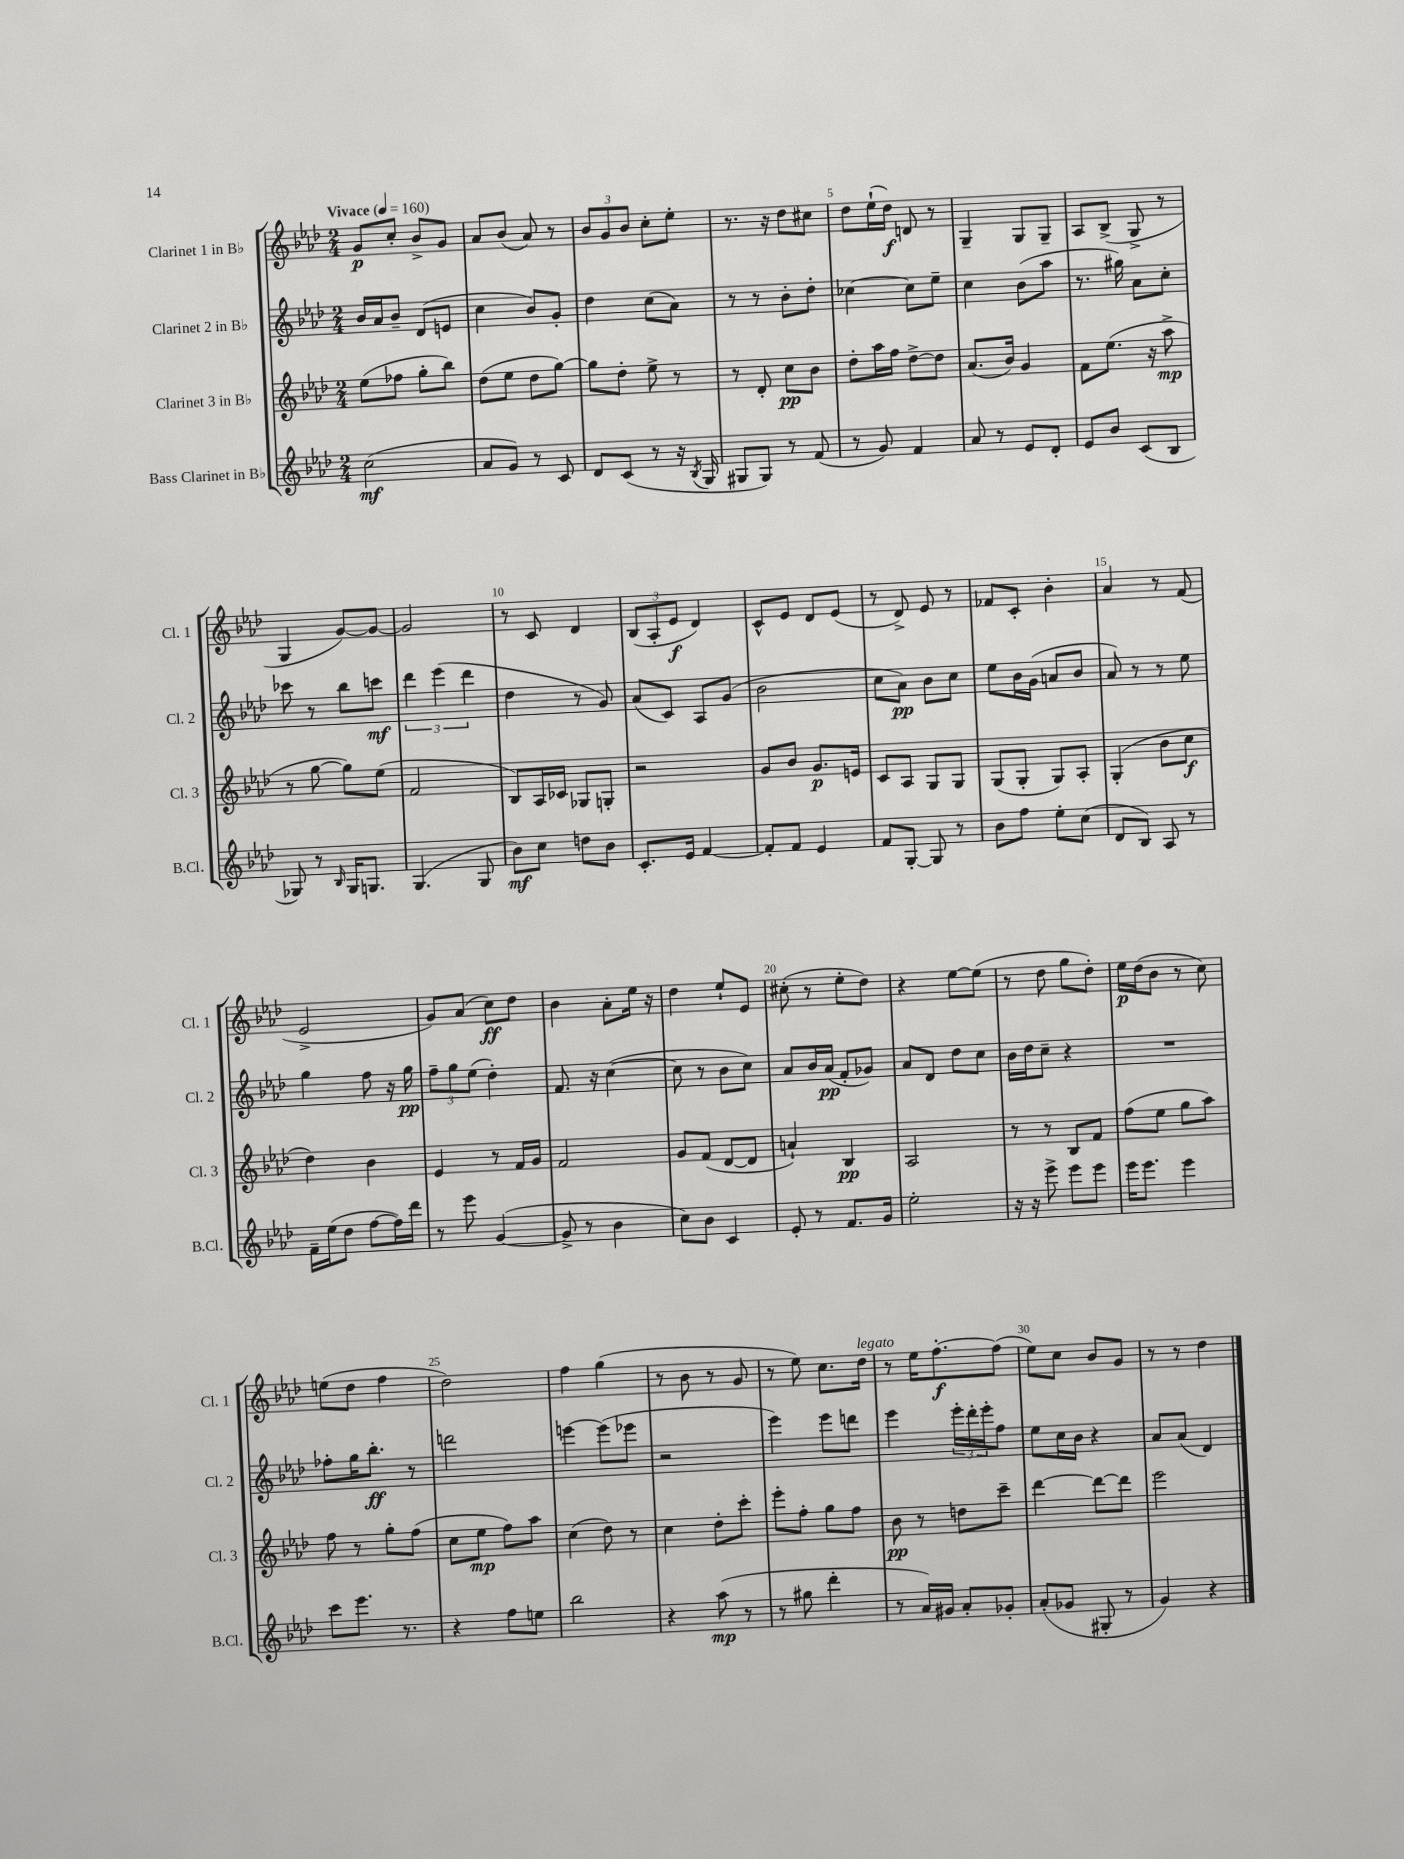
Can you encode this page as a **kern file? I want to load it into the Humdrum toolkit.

**kern	**kern	**kern	**kern
*staff4	*staff3	*staff2	*staff1
*clefG2	*clefG2	*clefG2	*clefG2
*k[b-e-a-d-]	*k[b-e-a-d-]	*k[b-e-a-d-]	*k[b-e-a-d-]
*M2/4	*M2/4	*M2/4	*M2/4
*MM160	*MM160	*MM160	*MM160
(2cc	(8ee-	16b-	8g
.	.	16a-	.
.	8ff-	8b-~	8cc'
.	8gg'	(8d-	8b-^
.	8bb-)	8e	8g
=	=	=	=
8a-	(8dd-	4cc	8a-
8g)	8ee-	.	(8b-
8r	8dd-	8b-)	8a-)
8c	[8gg)	8g'	8r
=	=	=	=
8d-	8gg]	4dd-	12b-
.	.	.	12g
(8c	8dd-'	.	.
.	.	.	12b-
8r	8ee-^	(8cc	8cc'
16r	8r	8a-)	8ee-'
8qB-	.	.	.
16G	.	.	.
=	=	=	=
8G#	8r	8r	8.r
8G#)	8d-'	8r	.
.	.	.	16r
8r	8cc	8b-'	8dd-
(8f	8b-	8dd-'	8cc#
=	=	=	=
8r	8dd-'	[4cc-	8dd-
8g)	16aa-	.	(16ee-`
.	16ff	.	16dd-)
4f	[8dd-^	8cc-]	8d
.	8dd-]	8ee-~	8r
=	=	=	=
8a-	(8.a-	4cc	4G~
8r	.	.	.
.	16b-)	.	.
8e-	4g	(8b-	8G
8d-'	.	8aa-	8G~
=	=	=	=
8e-	8f	8.r	8A-
8b-	(8.ee-	.	(8B-^
.	.	16gg#)	.
(8c	.	8a-	8G^
.	16r	.	.
8B-	8aa-^	8cc'	8r
=	=	=	=
8G-)	8r	8ccc-	4G
8r	[8gg	8r	.
16qqB-	.	.	.
16G-	8gg])	8bb-	[8g)
8.G	.	.	.
.	(8ee-	8ccc	8g_
=	=	=	=
(4.G	2f	6ddd-	2g]
.	.	(6eee-	.
.	.	6ddd-	.
8G	.	.	.
=	=	=	=
8b-)	8B-)	4dd-	8r
8cc	16A-	.	8c
.	16c-	.	.
8dd	8G-	8r	4d-
8b-	8G'	8g)	.
=	=	=	=
8.c'	2r	(8a-	(12B-
.	.	.	12A-'
.	.	8c)	.
.	.	.	12e-
16e-	.	.	.
[4f	.	8A-	4d-)
.	.	(8g	.
=	=	=	=
8f']	8g	2b-	8c^^
8f	8b-	.	8e-
4e-	8.g	.	8d-
.	.	.	(8e-
.	16e	.	.
=	=	=	=
8f	8c	8cc	8r
[8G'	8A-	8a-)	8d-^)
8G]	8G	8b-	8e-
8r	8G	8cc	8r
=	=	=	=
8b-	(8G	8ee-	8f-
8ff	8G'	16b-	8c'
.	.	(16g	.
8ee-'	8G)	8a	4b-'
(8cc	8A-'	8b-	.
=	=	=	=
8d-	(4G'	8a-)	4a-
8B-)	.	8r	.
8A-	8b-	8r	8r
8r	8cc	8ee-	(8f
=	=	=	=
16f~	4dd-)	4gg	2e-^
(16ee-	.	.	.
8dd-	.	.	.
[8ff	4b-	8ff	.
16ff])	.	16r	.
16ddd-	.	16gg	.
=	=	=	=
8r	4e-	12ff~	8g)
.	.	12gg	.
8eee-	.	.	(8a-
.	.	(12ee-	.
([4g	8r	4dd-')	8cc)
.	16f	.	8dd-
.	16g	.	.
=	=	=	=
8g^]	2f	8.f	4b-
8r	.	.	.
.	.	16r	.
4b-	.	([4cc	8a-'
.	.	.	16ee-
.	.	.	16r
=	=	=	=
8cc)	8g	8cc]	4dd-
8b-	(8f	8r	.
4c	[8d-	8b-	8ee-`
.	8d-]	8cc)	8e-
=	=	=	=
8e-'	4a`)	8a-	(8cc#'
8r	.	16b-	8r
.	.	(16a-	.
8.f	4B-	8f'	8ee-'
.	.	8g-)	8dd-)
16g	.	.	.
=	=	=	=
2ee-'	2A-	8a-	4r
.	.	8d-	.
.	.	8dd-	[8ee-
.	.	8cc	(8ee-]
=	=	=	=
16r	8r	16b-	8r
16r	.	16dd-	.
8eee-^	8r	8cc~	8dd-
8eee-	8B-	4r	8gg
8eee-	8f	.	8dd-')
=	=	=	=
16eee-	(8ff	2r	16ee-
8.eee-	.	.	(16dd-
.	8ee-	.	8b-
4eee-	8gg	.	8r
.	8aa-)	.	8cc)
=	=	=	=
8ccc	8ff	8ff-'	(8ee
8.eee-	8r	16gg	8dd-
.	.	8.bb-'	.
.	8gg'	.	4ff
8.r	.	.	.
.	(8ff	8r	.
=	=	=	=
4r	8cc	2ddd	2dd-)
.	8ee-	.	.
8ff	8ff)	.	.
8ee	8aa-	.	.
=	=	=	=
2bb-	(4cc	[4eee	4ff
.	8dd-)	(8eee]	(4gg
.	8r	8eee-	.
=	=	=	=
4r	4cc	2r	8r
.	.	.	8b-
(8aa-	8dd-'	.	8r
8r	8ccc'	.	8g
=	=	=	=
8r	8eee-'	4eee-)	8r
8gg#	8ff'	.	8ee-)
4ddd-'	8gg	8eee-	8.cc
.	8ff	8ddd	.
.	.	.	16dd-
=	=	=	=
8r	8b-	4eee-	8r
16a-)	8r	.	16ee-
16g#	.	.	[8.ff'
8a-'	8dd	24eee-'	.
.	.	24ddd-'	.
.	.	24eee-'	.
8g-'	8ccc~	8ff	(8ff]
=	=	=	=
(8a-'	[4ddd-	8ee-	8ee-)
8g-	.	16cc	8cc
.	.	16b-	.
8G#'	8ddd-_	4r	8b-
8r	8ddd-]	.	8g
=	=	=	=
4g)	2eee-	8a-	8r
.	.	(8a-	8r
4r	.	4d-)	4dd-
==	==	==	==
*-	*-	*-	*-
